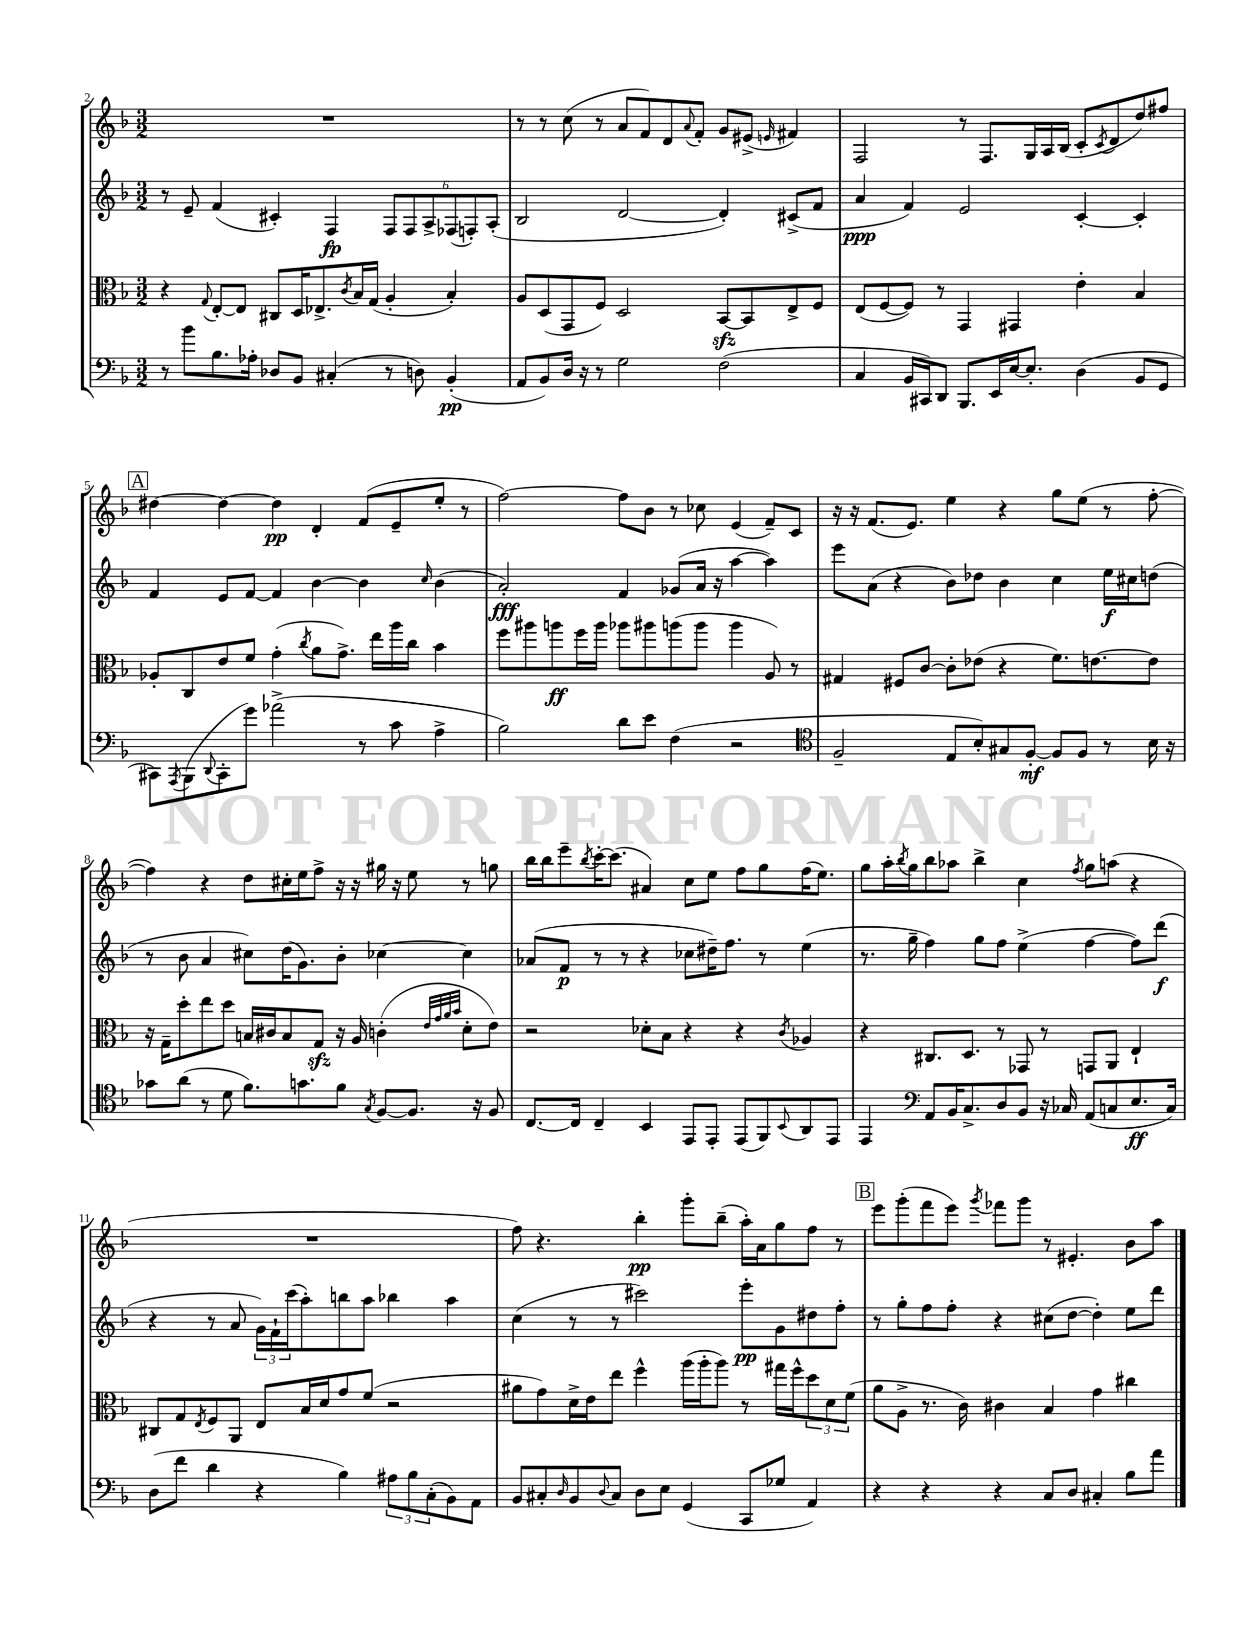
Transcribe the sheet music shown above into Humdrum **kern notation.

**kern	**kern	**kern	**kern
*staff4	*staff3	*staff2	*staff1
*clefF4	*clefC3	*clefG2	*clefG2
*k[b-]	*k[b-]	*k[b-]	*k[b-]
*M3/2	*M3/2	*M3/2	*M3/2
8r	4r	8r	1.r
8b-	.	8e~	.
.	8qqG	.	.
8.B-	[8E'	(4f	.
.	8E]	.	.
16A-'	.	.	.
8D-	8C#	4c#')	.
8BB-	16D	.	.
.	8.E-^	.	.
(4C#'	.	4F	.
.	8qc	.	.
.	16B-	.	.
.	(16G	.	.
8r	4A'	12F	.
.	.	12F	.
8D)	.	.	.
.	.	12A^	.
(4BB-'	4B-')	(12F-	.
.	.	12F')	.
.	.	(12A'	.
=	=	=	=
8AA	8A	2B-	8r
8BB-)	(8D	.	8r
16D	8GG	.	(8cc
16r	.	.	.
8r	8F)	.	8r
2G	2D	[2d	8a
.	.	.	8f)
.	.	.	8d
.	.	.	8qqa
.	.	.	8f'
(2F	[8BB-	4d'])	8g
.	8BB-]	.	(8e#^
.	.	.	16qqe
.	8E^	(8c#^	4f#)
.	8F	8f	.
=	=	=	=
4C	(8E	4a	2F
.	[8F	.	.
16BB-	8F])	4f)	.
16CC#)	.	.	.
8DD	8r	.	.
8.BBB-	4GG	2e	8r
.	.	.	8.F
16EE	.	.	.
[16E	4GG#	.	.
8.E']	.	.	16G
.	.	.	16A
.	.	.	(16B-
(4D	4e'	[4c'	8c'
.	.	.	8qc
.	.	.	8d
8BB-	4B-	4c']	8dd)
8GG	.	.	8ff#
=	=	=	=
8CC#)	8A-'	4f	[4dd#
8qAAA	.	.	.
(8BBB-	8C	.	.
8qqDD	.	.	.
8CC#'	8e	8e	4dd#_
8g)	8f	[8f	.
(2a-^	(4g'	4f]	4dd#]
.	8qcc	.	.
.	8a	[4b-	4d'
.	8.g^)	.	.
8r	.	4b-]	(8f
.	16ee	.	.
8c	16aa	.	8e~
.	16cc	.	.
.	.	16qqcc	.
4A^	4b-	(4b-	8ee'
.	.	.	8r
=	=	=	=
2B-)	8ff	2a')	[2ff)
.	8aa#	.	.
.	8aa	.	.
.	16ff	.	.
.	16aa	.	.
8d	8aa-	4f	8ff]
8e	8aa#	.	8b-
(4F	(8aa	(8g-	8r
.	8aa	16a	8cc-
.	.	16r	.
2r	4aa	[4aa	(4e
.	8A)	4aa])	8f~)
.	8r	.	8c
=	=	=	=
*clefC4	*	*	*
2F~	4G#	8eee	16r
.	.	.	16r
.	.	(8a	(8.f
.	8F#	4r	.
.	.	.	8.e)
.	[8c	.	.
8E	8c']	8b-)	4ee
8B-')	(8e-	8dd-	.
8G#	4r	4b-	4r
[8F'	.	.	.
8F]	8.f)	4cc	8gg
8F	.	.	(8ee
.	[8.e	.	.
8r	.	16ee	8r
.	.	16cc#	.
16B-	8e]	(8dd	[8ff'
16r	.	.	.
=	=	=	=
8g-	16r	8r	4ff])
.	16G~	.	.
(8a	8dd'	8b-	.
8r	8ee	4a	4r
8d	8dd	.	.
8.f)	16B	8cc#)	8dd
.	16c#	.	.
.	8B	(16dd	16cc#'
8.g	.	8.g)	16ee
.	8G	.	8ff^
8f	16r	8b-'	16r
.	16A	.	16r
8qG	.	.	.
[8F	(4c'	[4cc-	16gg#
.	.	.	16r
8.F]	.	.	8ee
.	32qqe	.	.
.	32qqg	.	.
.	32qqa	.	.
.	32qqb-	.	.
.	8d'	4cc-]	8r
16r	.	.	.
8F	8e)	.	8gg
=	=	=	=
[8.C	2r	(8a-	16bb-
.	.	.	16bb-
.	.	8f	8eee~
16C]	.	.	.
.	.	.	8qbb-
4C~	.	8r	[16ccc'
.	.	.	(8.ccc]
.	.	8r	.
4BB-	8d-'	4r	4a#)
.	8B-	.	.
8EE	4r	8cc-	8cc
8EE'	.	16dd#~)	8ee
.	.	8.ff	.
(8EE	4r	.	8ff
8FF)	.	8r	8gg
8qqBB-	8qc	.	.
8AA	4A-	(4ee	(16ff
.	.	.	8.ee)
8EE	.	.	.
=	=	=	=
4EE	4r	8.r	8gg
.	.	.	16aa'
.	.	.	8qbb-
.	.	16gg~	16gg
*clefF4	*	*	*
8AA	8.C#	4ff)	8bb-
16BB-	.	.	8aa-
8.C^	8.D	.	.
.	.	8gg	4bb-^
8D	8r	8ff	.
8BB-	8GG-	(4ee^	4cc
16r	8r	.	.
16C-	.	.	.
.	.	.	8qff
(8AA	8GG	[4ff	8gg
8C	8AA	.	(8aa
8.E	4E`	8ff])	4r
.	.	(8ddd	.
16C)	.	.	.
=	=	=	=
(8D	8C#	4r	1.r
8f	8G	.	.
.	8qE	.	.
4d	8F	8r	.
.	8AA	8a	.
4r	8E	24g)	.
.	.	24f`	.
.	.	(24ccc	.
.	16B-	8aa')	.
.	16d	.	.
4B-)	8g	8bb	.
.	(8f	8aa	.
12A#	2r	4bb-	.
12B-	.	.	.
(12C'	.	.	.
8BB-)	.	4aa	.
8AA	.	.	.
=	=	=	=
8BB-	8a#	(4cc	8ff)
8C#'	8g)	.	4.r
16qqD	.	.	.
8BB-	16d^	8r	.
.	16e	.	.
8qqD	.	.	.
8C#	8ee	8r	.
8D	4ff^^	2ccc#)	4bb-'
8E	.	.	.
(4GG	(16aa	.	8ggg'
.	16aa'	.	.
.	8aa)	.	(8bb-~
8CC	8r	8eee'	16aa')
.	.	.	16a
8G-	16gg#	8g	8gg
.	16ff^^	.	.
4AA)	12dd	8dd#	8ff
.	12d	.	.
.	.	8ff'	8r
.	(12f	.	.
=	=	=	=
4r	8a	8r	8eee
.	8A^	8gg'	(8ggg'
4r	8.r	8ff	8fff
.	.	8ff'	8eee)
.	16c)	.	.
.	.	.	8qggg
4r	4c#	4r	8fff-
.	.	.	8ggg
8C	4B-	(8cc#	8r
8D	.	[8dd	4.e#'
4C#'	4g	4dd'])	.
8B-	4cc#	8ee	8b-
8a	.	8ddd	8aa
==	==	==	==
*-	*-	*-	*-
